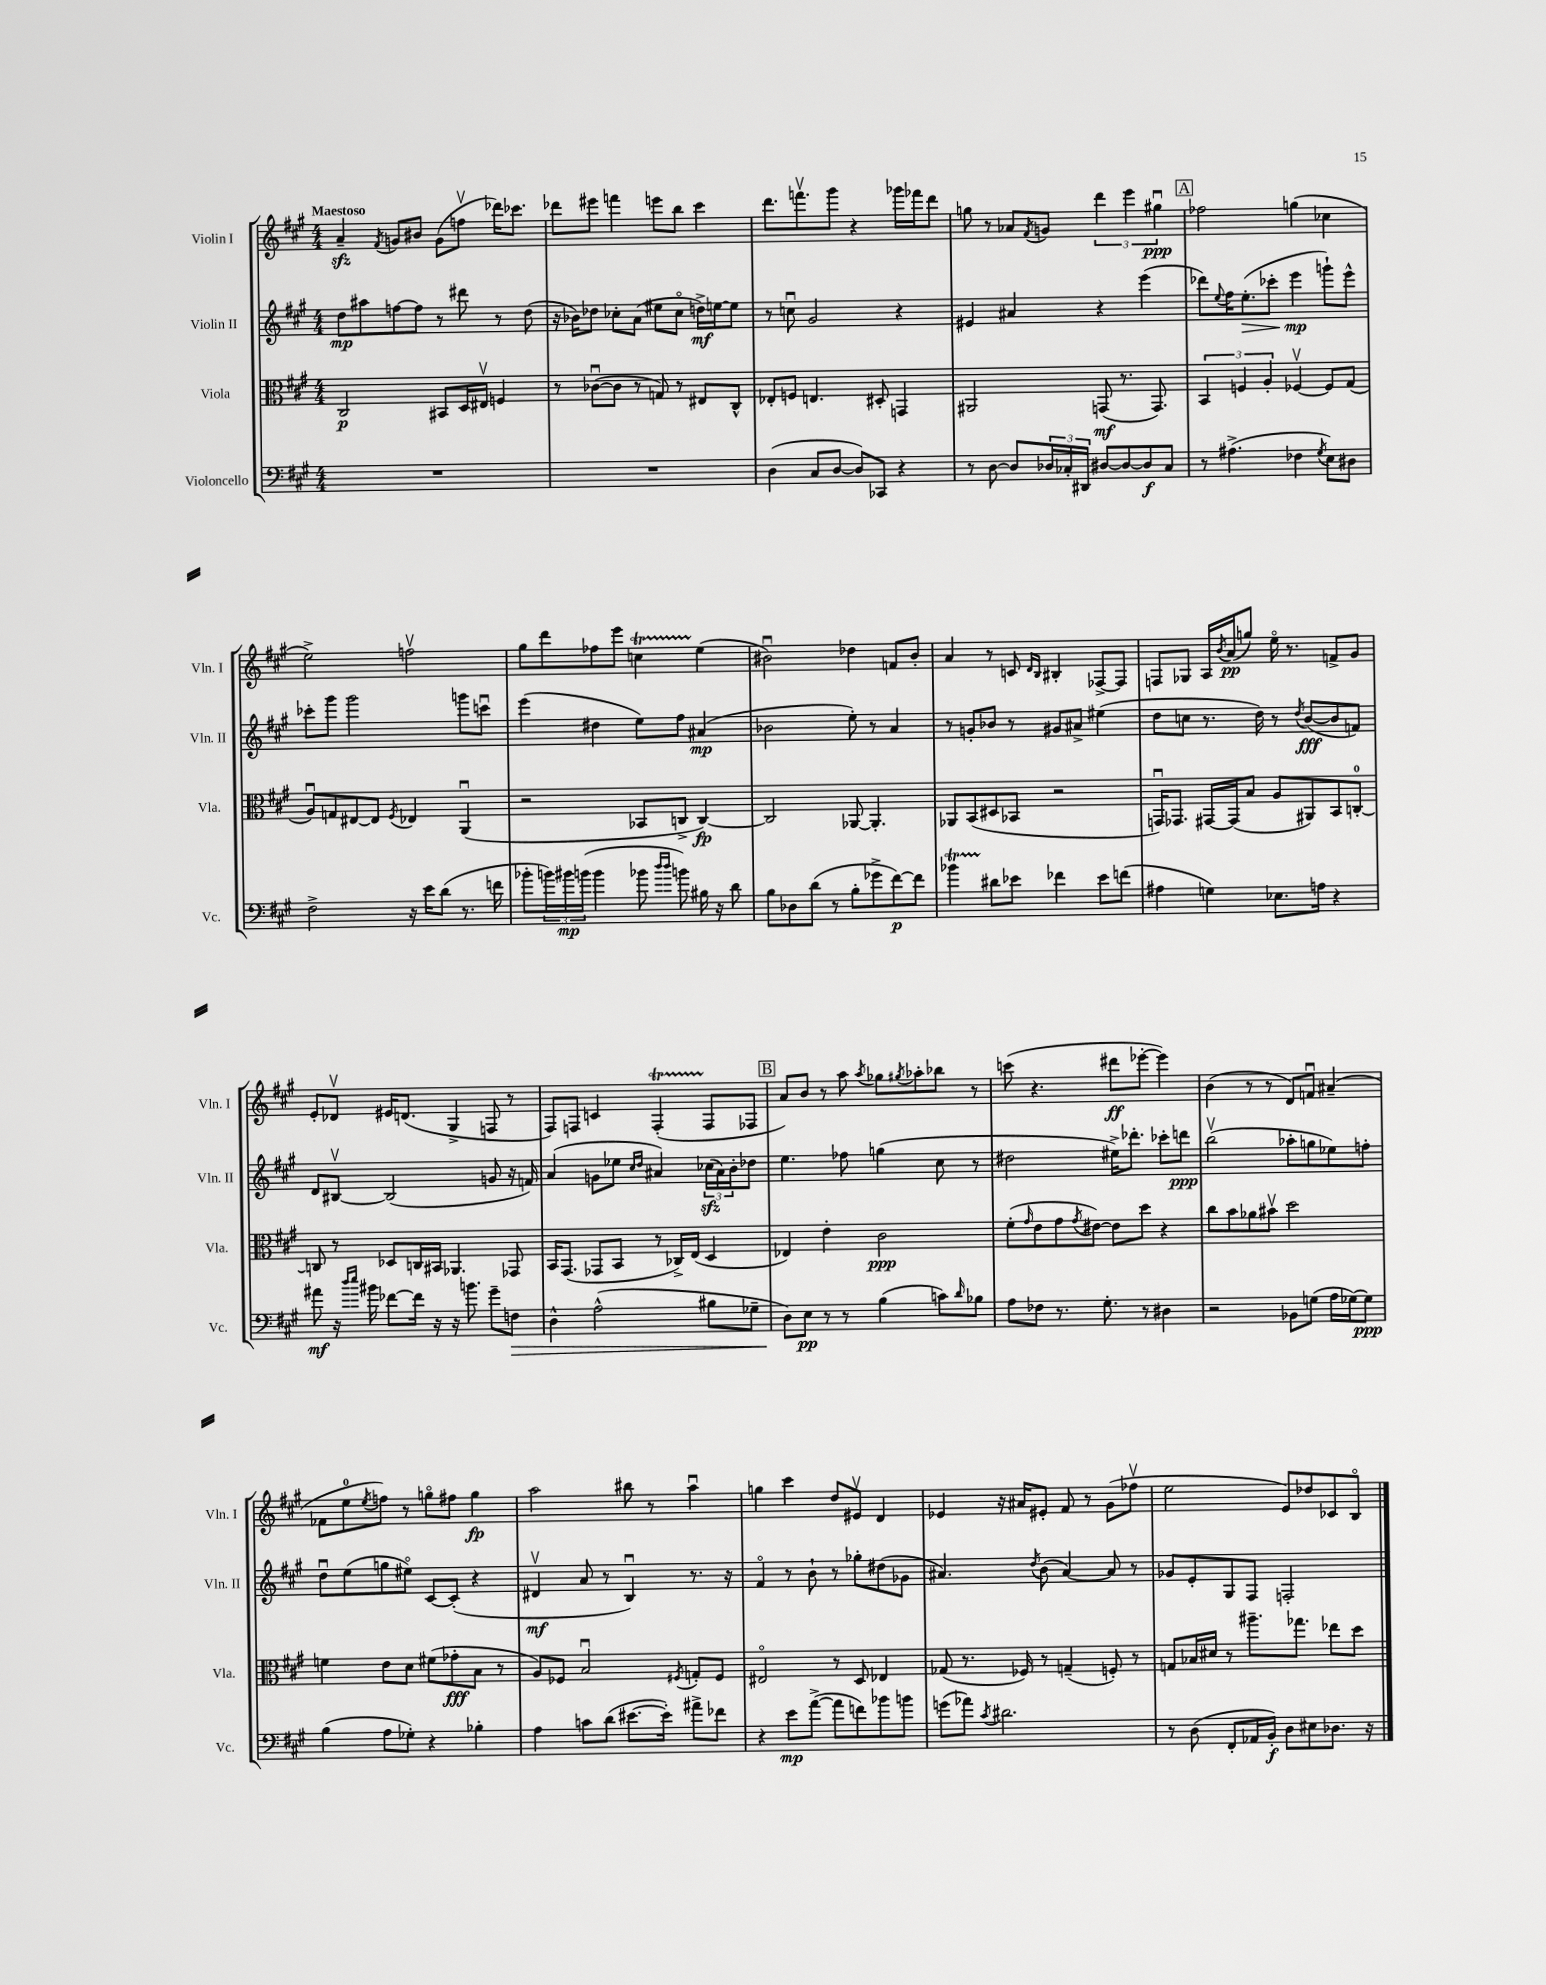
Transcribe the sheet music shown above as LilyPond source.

<<
\new StaffGroup <<
\new Staff = "s0" \with { instrumentName = "Violin I" shortInstrumentName = "Vln. I" } {
    \clef treble \key a \major \numericTimeSignature \time 4/4 \tempo "Maestoso"
    a'4--\sfz \acciaccatura { fis'8 } g'8 bis'8 g'8( f''8\upbow des'''16) ces'''8. |
    des'''8 eis'''8 f'''4 e'''8 b''8 cis'''4 |
    d'''8. f'''8.\upbow gis'''8 r4 ges'''16 fes'''16 d'''8 |
    g''8 r8 aes'8 \acciaccatura { fis'8 } g'8 \tuplet 3/2 { d'''4 e'''4 gis''4\downbow\ppp } |
    \mark \markup { \box "A" } fes''2 g''4( ces''4 |
    e''2->) f''2\upbow |
    gis''8 d'''8 fes''8 e'''8 c''4\startTrillSpan e''4\stopTrillSpan( |
    bis'2\downbow) des''4 f'8 bis'8-. |
    a'4 r8 c'8 \grace { d'16 b16 } bis4-. fes8~-> fes8 |
    f8 ges8 a16 \acciaccatura { b'8 } a'16\pp( g''8) e''16\flageolet r8. f'8-> gis'8 |
    e'8-. des'8\upbow eis'16 d'8.( gis4-> f8 r8 |
    fis8) f8 c'4 f4-.\startTrillSpan( f8\stopTrillSpan fes8 |
    \mark \markup { \box "B" } a'8) b'8 r8 a''8 \acciaccatura { a''8 } ges''8 \acciaccatura { gis''8 } aes''8-. bes''8 r8 |
    c'''8( r4. dis'''8\ff ees'''8~-. ees'''4) |
    b'4( r8 r8 d'8) f'8\downbow ais'4--( |
    fes'8 e''8-0 \acciaccatura { e''8 } f''8) r8 g''8\flageolet fis''8 g''4\fp |
    a''2 bis''8 r8 a''4\downbow |
    g''4 cis'''4 d''8 eis'8\upbow d'4 |
    ees'4 r16 ais'16 eis'8-. fis'8 r8 gis'8( fes''8\upbow |
    e''2 e'8) des''8 ces'8 b8\flageolet \bar "|." |
}
\new Staff = "s1" \with { instrumentName = "Violin II" shortInstrumentName = "Vln. II" } {
    \clef treble \key a \major \numericTimeSignature \time 4/4
    d''8\mp ais''8 f''8~ f''8 r8 dis'''8 r8 d''8( |
    r16 bes'16) des''8 ces''8-. a'8( eis''8 ces''8\flageolet d''16->\mf) e''16~ e''8 |
    r8 c''8\downbow gis'2 r4 |
    eis'4 ais'4 r4 e'''4( |
    \mark \markup { \box "A" } des'''8) \appoggiatura { e''8 } fis''16 e''8.-.\>( ces'''8-. e'''4\mp\! g'''8-!) e'''8-^ |
    ces'''8-. gis'''8 gis'''2 g'''8 c'''8\downbow |
    e'''4( dis''4 e''8) fis''8 ais'4\mp( |
    bes'2 e''8-.) r8 a'4 |
    r8 g'8-. bes'8 r8 gis'8 ais'8-> eis''4( |
    d''8 c''8 r8. d''16) r8 \acciaccatura { d''8 } b'8~\fff( b'8 f'8) |
    d'8 bis8~\upbow bis2( g'8 r16 f'16) |
    a'4( g'8 ees''8 \grace { cis''16 d''16 } ais'4) \tuplet 3/2 { ces''16\sfz( ais'16) b'16-. } des''8 |
    \mark \markup { \box "B" } e''4. fes''8 g''4( cis''8 r8 |
    dis''2 eis''16->) des'''8.-. ces'''8-. d'''8\ppp |
    b''2\upbow( aes''8-. g''8 ees''8) f''8-. |
    d''8\downbow e''8( g''8 eis''8\flageolet) cis'8~ cis'8-.( r4 |
    dis'4\upbow\mf a'8 r8 b4\downbow) r8. r16 |
    fis'4\flageolet r8 b'8-! r8 ges''8-. dis''8( ges'8 |
    ais'4.) \acciaccatura { d''8 } b'8( ais'4~) ais'8 r8 |
    ges'8 e'8-. gis8 fis8 f2-. \bar "|." |
}
\new Staff = "s2" \with { instrumentName = "Viola" shortInstrumentName = "Vla." } {
    \clef alto \key a \major \numericTimeSignature \time 4/4
    cis2\p bis,8 d16 eis16\upbow f4 |
    r8 ces'8~\downbow( ces'8 r8 g8) r8 eis8 cis8-^ |
    ees8-. f8 e4. dis8-. g,4 |
    ais,2 g,8\mf( r8. g,8.) |
    \mark \markup { \box "A" } \tuplet 3/2 { b,4 f4 a4-. } fes4~\upbow fes8 gis8( |
    a8\downbow) g8 eis8~ eis8 \acciaccatura { fis8 } ees4 a,4\downbow( |
    r2 bes,8 c8-> c4~\fp) |
    c2 aes,8~ aes,4.-. |
    aes,8 b,8( dis8 bes,8 r2 |
    g,16\downbow) ges,8. gis,16~ gis,16( b8 a8 ais,8) b,8 c8-0~-. |
    c8 r8 des8 c16 bis,16 aes,4. ges,8 |
    b,16 gis,8.( ges,8 b,8 r8 ces16->) e16( d4 |
    \mark \markup { \box "B" } ees4) e'4-. cis'2\ppp |
    fis'8-.( \grace { gis'16 } e'8 gis'8 \acciaccatura { gis'8 } eis'8~) eis'8 d''8 r4 |
    cis''8 b'8 aes'8 bis'8\upbow d''2 |
    f'4 e'8 d'8 fis'8( ges'8-.\fff b8 r8 |
    a8) fes8 b2\downbow \acciaccatura { fis8 } g8-. fis8 |
    eis2\flageolet r8 d8 ees4 |
    ges8( r8. fes16) r8 g4--( f8-.) r8 |
    g8 bes16 dis'16 r8 ais''8.-- ges''8. ees''8 d''8 \bar "|." |
}
\new Staff = "s3" \with { instrumentName = "Violoncello" shortInstrumentName = "Vc." } {
    \clef bass \key a \major \numericTimeSignature \time 4/4
    R1 |
    R1 |
    d4( cis8 d8~ d8) ces,8 r4 |
    r8 d8~ d8 \tuplet 3/2 { des16 ces16-. dis,16 } dis8~ dis8~ dis8\f ces8 |
    \mark \markup { \box "A" } r8 ais4.->( fes4 \acciaccatura { gis8 } e8) dis8 |
    fis2-> r16 e'16 d'8( r8. f'16 |
    bes'8-. \tuplet 3/2 { b'16) bis'16\mp b'16( } b'4 bes'8 \grace { d''16 d''16 } b'8) bis16 r16 d'8 |
    b8 des8 d'8( r8 b8-. ges'8-> fis'8~\p) fis'8 |
    bes'4\startTrillSpan dis'8\stopTrillSpan ees'8 fes'4 ees'8 f'8( |
    ais4 g4) ees8. a16 r4 |
    ais'8\mf r16 \grace { d''16 e''16 } bis'16 fes'8~ fes'16 r16 r16 b'8. gis'8-- f8\> |
    d4-^ a2-^( bis8 ges8-- |
    \mark \markup { \box "B" } d8\!) e8\pp r8 r8 b4( c'8) \grace { d'16 } bes8 |
    a8 fes8 r8. gis8.-. r8 dis4 |
    r2 bes,8 g8( a16 ges16~) ges8\ppp |
    b4( a8 ges8-.) r4 bes4-. |
    a4 c'8 d'8( eis'8.~ eis'16-.) ais'8-> fes'8 |
    r4 e'8\mp a'8~->( a'8 f'8) bes'8 b'8 |
    g'8( aes'8) \acciaccatura { cis'8 } dis'2. |
    r8 d8( fis,8-. aes,16 b,16-.\f) d8 eis8 des8. r16 \bar "|." |
}
>>
>>
\layout { \context { \Score \remove "Bar_number_engraver" } }
